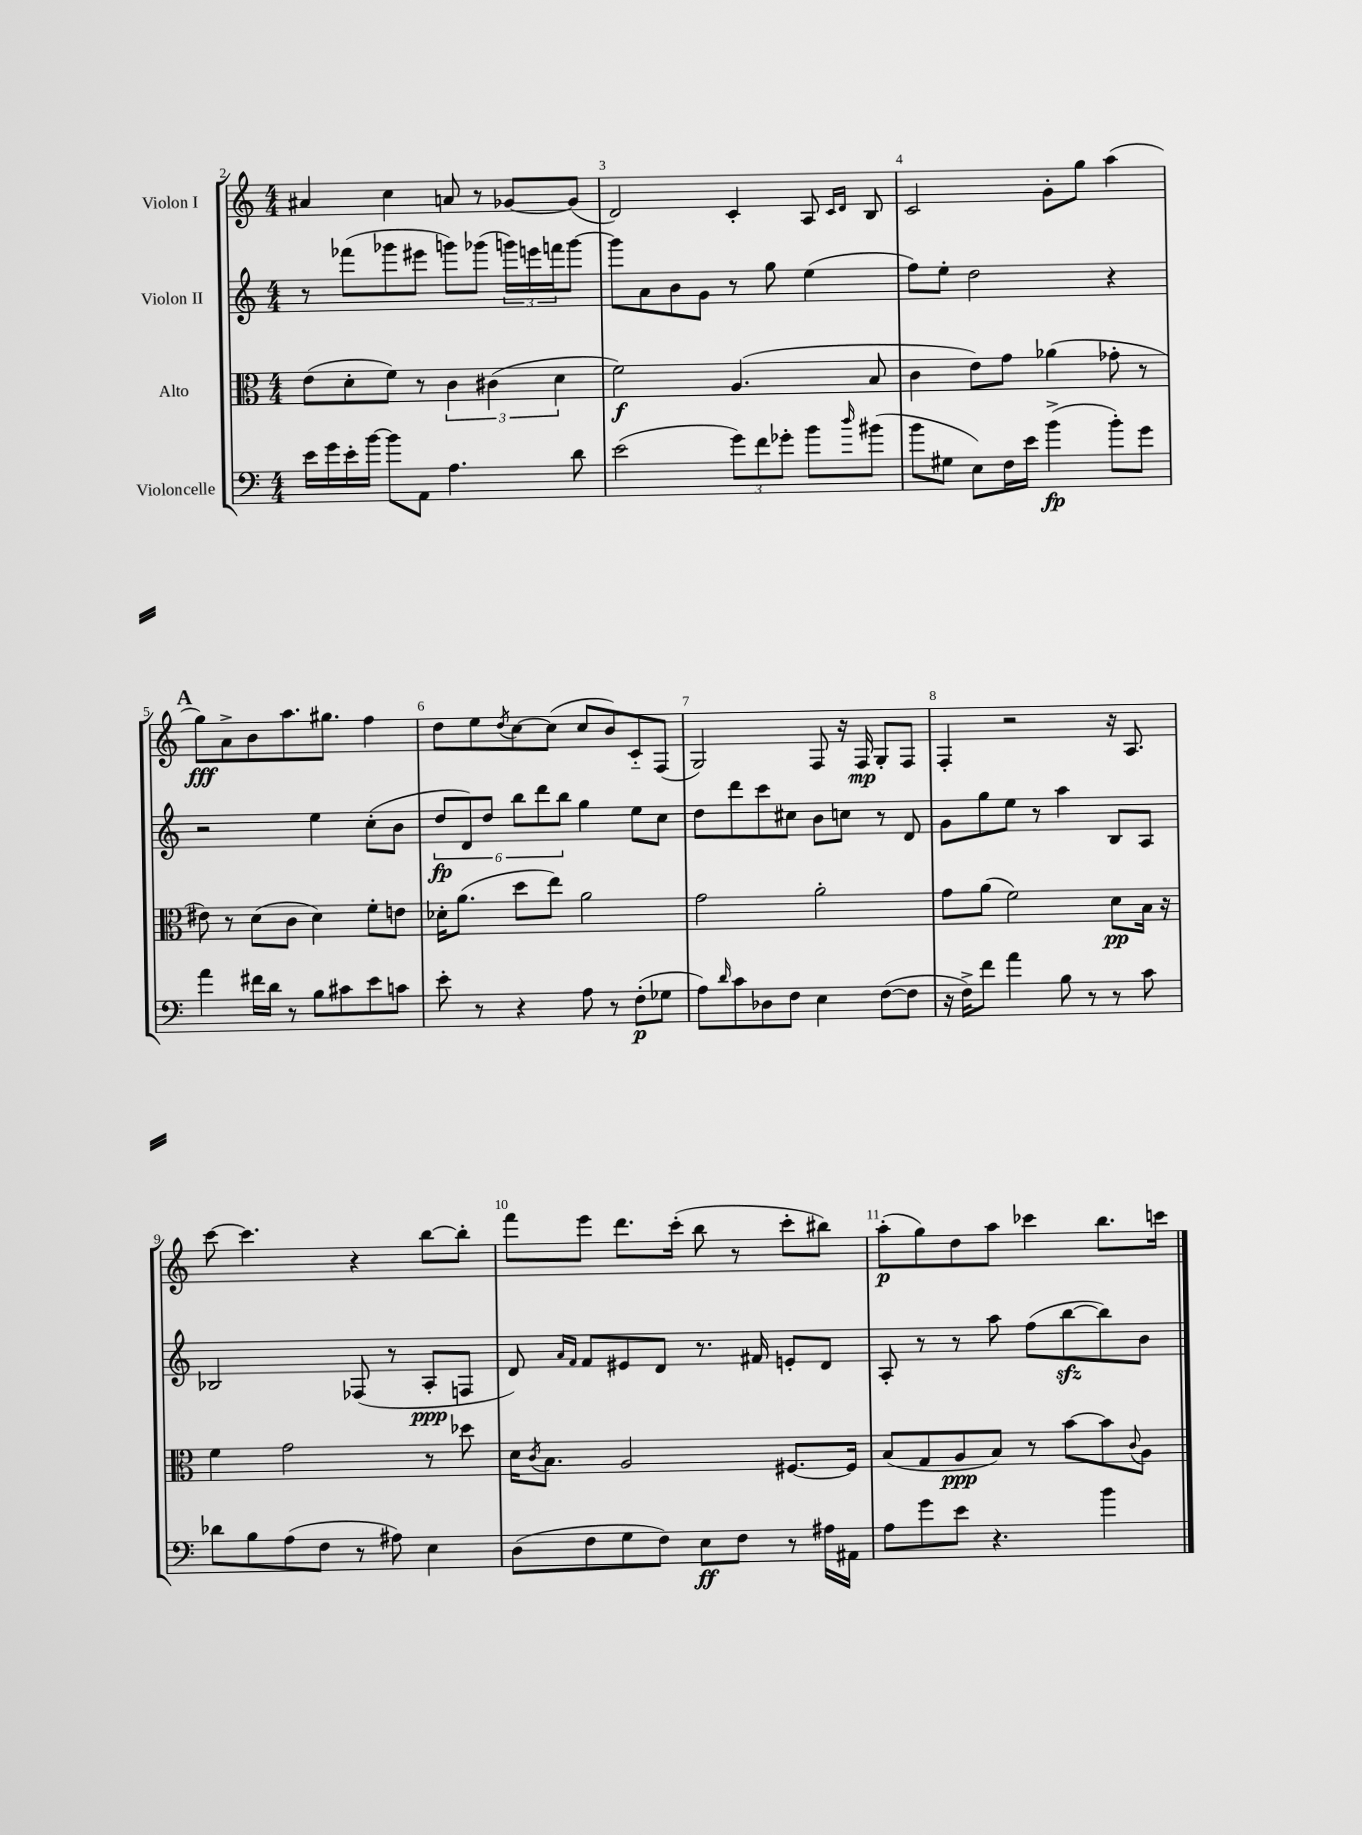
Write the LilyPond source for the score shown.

<<
\new StaffGroup <<
\new Staff = "s0" \with { instrumentName = "Violon I" } {
    \clef treble \key c \major \numericTimeSignature \time 4/4
    ais'4 c''4 a'8 r8 ges'8~ ges'8( |
    d'2) c'4-. a8 \grace { c'16 d'16 } b8 |
    c'2 g'8-. g''8 a''4( |
    \mark \markup { \bold "A" } g''8\fff) a'8-> b'8 a''8. gis''8. f''4 |
    d''8 e''8 \acciaccatura { d''8 } c''8~ c''8( c''8 b'8) c'8-_ f8( |
    g2) f8 r16 f16\mp g8-. f8 |
    f4-. r2 r16 a8. |
    c'''8~ c'''4. r4 b''8~ b''8-. |
    f'''8 e'''8 d'''8. c'''16-.( b''8 r8 c'''8-. bis''8) |
    a''8-.\p( g''8) d''8 a''8 ces'''4 b''8. c'''16 \bar "|." |
}
\new Staff = "s1" \with { instrumentName = "Violon II" } {
    \clef treble \key c \major \numericTimeSignature \time 4/4
    r8 fes'''8( ges'''8 eis'''8 g'''8) ges'''8( \tuplet 3/2 { g'''16) e'''16 f'''16 } g'''8~ |
    g'''8 a'8 b'8 g'8 r8 g''8 e''4( |
    f''8) e''8-. d''2 r4 |
    \mark \markup { \bold "A" } r2 e''4 c''8-.( b'8 |
    \tuplet 6/4 { d''8\fp d'8) d''8 b''8 d'''8 b''8 } g''4 e''8 c''8 |
    d''8 d'''8 c'''8 cis''8 b'8 c''8 r8 d'8 |
    g'8 g''8 e''8 r8 a''4 b8 a8 |
    bes2 fes8( r8 a8-.\ppp f8 |
    d'8) \grace { a'16 f'16 } f'8 eis'8 d'8 r8. fis'16 e'8-. d'8 |
    a8-. r8 r8 a''8 f''8( b''8~\sfz b''8) b'8 \bar "|." |
}
\new Staff = "s2" \with { instrumentName = "Alto" } {
    \clef alto \key c \major \numericTimeSignature \time 4/4
    e'8( d'8-. f'8) r8 \tuplet 3/2 { c'4 cis'4( d'4 } |
    f'2\f) a4.( b8 |
    c'4 e'8) g'8 aes'4( ges'8-. r8 |
    \mark \markup { \bold "A" } eis'8) r8 d'8( c'8 d'4) f'8-. e'8 |
    des'16-. a'8.( d''8 e''8) a'2 |
    g'2 a'2-. |
    g'8 a'8( f'2) d'8\pp b16 r16 |
    f'4 g'2 r8 des''8 |
    d'16 \acciaccatura { c'8 } b8. a2 fis8.~ fis16 |
    b8( g8 a8\ppp b8) r8 b'8~ b'8 \appoggiatura { c'8 } a8 \bar "|." |
}
\new Staff = "s3" \with { instrumentName = "Violoncelle" } {
    \clef bass \key c \major \numericTimeSignature \time 4/4
    e'16 g'16 e'16-. b'16~ b'8 a,8 a4. d'8 |
    e'2( \tuplet 3/2 { g'8) f'8 ges'8-. } b'8 \grace { d''16 } bis'8( |
    b'8 gis8 e8) f16 e'16 b'4->\fp( b'8-.) g'8 |
    \mark \markup { \bold "A" } a'4 fis'16 d'16 r8 b8 cis'8 e'8 c'8 |
    e'8-. r8 r4 a8 r8 f8-.\p( ges8 |
    a8) \grace { d'16 } c'8 des8 f8 e4 f8~( f8 |
    r16 f16->) f'8 a'4 b8 r8 r8 c'8 |
    des'8 b8 a8( f8 r8 ais8) e4 |
    d8( f8 g8 f8) e8\ff f8 r8 ais16 ais,16 |
    a8 g'8 e'8 r4. b'4 \bar "|." |
}
>>
>>
\layout { \context { \Score currentBarNumber = #2 \override BarNumber.break-visibility = ##(#f #t #t) barNumberVisibility = #all-bar-numbers-visible } }
